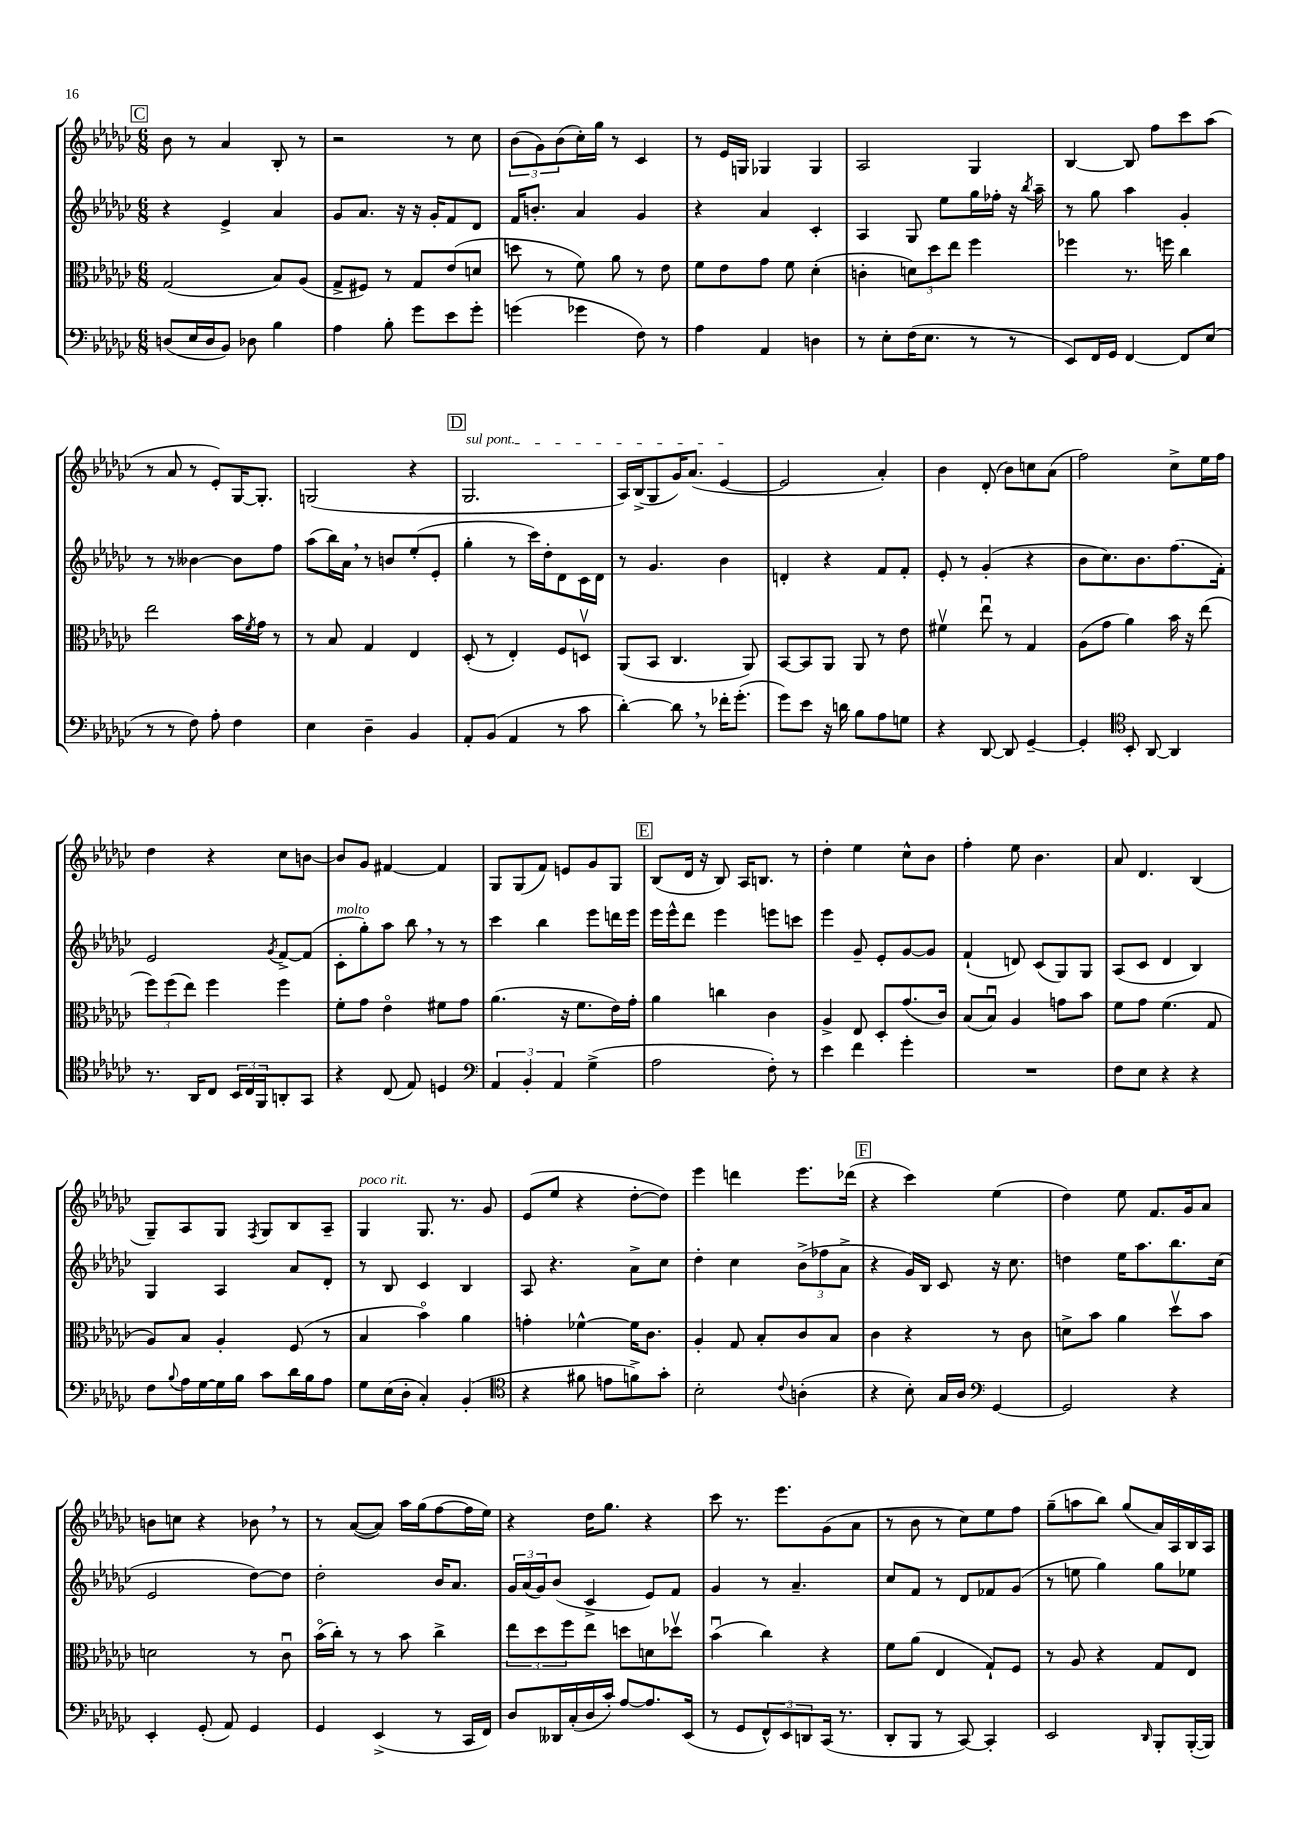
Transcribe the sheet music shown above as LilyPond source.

<<
\new StaffGroup <<
\new Staff = "s0" {
    \clef treble \key ges \major \numericTimeSignature \time 6/8
    \mark \markup { \box "C" } bes'8 r8 aes'4 bes8-. r8 |
    r2 r8 ces''8 |
    \tuplet 3/2 { bes'8( ges'8) bes'8( } ces''16-.) ges''16 r8 ces'4 |
    r8 ees'16 g16 ges4 ges4 |
    aes2 ges4 |
    bes4~ bes8 f''8 ces'''8 aes''8( |
    r8 aes'8 r8 ees'8-.) ges16~ ges8.-. |
    g2( r4 |
    \mark \markup { \box "D" } \once \override TextSpanner.bound-details.left.text = \markup { \italic "sul pont." } ges2.\startTextSpan |
    aes16) bes16->( ges8 ges'16) aes'8.( ees'4~\stopTextSpan |
    ees'2 aes'4-.) |
    bes'4 des'8-.( bes'8) c''8 aes'8( |
    f''2) ces''8-> ees''16 f''16 |
    des''4 r4 ces''8 b'8~ |
    b'8 ges'8 fis'4~ fis'4 |
    ges8 ges8( f'8) e'8 ges'8 ges8 |
    \mark \markup { \box "E" } bes8( des'16 r16 bes8) aes16 b8. r8 |
    des''4-. ees''4 ces''8-^ bes'8 |
    f''4-. ees''8 bes'4. |
    aes'8 des'4. bes4( |
    ges8--) aes8 ges8 \acciaccatura { f8 } ges8 bes8 aes8-- |
    ges4^\markup { \italic "poco rit." } ges8. r8. ges'8 |
    ees'8( ees''8 r4 des''8~-. des''8) |
    ees'''4 d'''4 ees'''8. des'''16( |
    \mark \markup { \box "F" } r4 ces'''4) ees''4( |
    des''4) ees''8 f'8. ges'16 aes'8 |
    b'8 c''8 r4 bes'8 \breathe r8 |
    r8 aes'8~( aes'8) aes''16 ges''16( f''8~ f''16 ees''16) |
    r4 des''16 ges''8. r4 |
    ces'''8 r8. ees'''8. ges'8( aes'8 |
    r8 bes'8 r8 ces''8) ees''8 f''8 |
    ges''8--( a''8 bes''8) ges''8( aes'16) aes16 bes16 aes16 \bar "|." |
}
\new Staff = "s1" {
    \clef treble \key ges \major \numericTimeSignature \time 6/8
    \mark \markup { \box "C" } r4 ees'4-> aes'4 |
    ges'8 aes'8. r16 r16 ges'16-. f'8 des'8 |
    f'16 b'8.-. aes'4 ges'4 |
    r4 aes'4 ces'4-. |
    aes4 ges8 ees''8 ges''16 fes''16-. r16 \acciaccatura { bes''8 } aes''16-- |
    r8 ges''8 aes''4 ges'4-. |
    r8 r8 beses'4~ beses'8 f''8 |
    aes''8( bes''16) aes'16 \breathe r8 b'8 ees''8-.( ees'8-. |
    \mark \markup { \box "D" } ges''4-. r8 ces'''16) des''16-. des'8 ces'16 des'16 |
    r8 ges'4. bes'4 |
    d'4-. r4 f'8 f'8-. |
    ees'8-. r8 ges'4-.( r4 |
    bes'8 ces''8.) bes'8. f''8.( f'16-.) |
    ees'2 \acciaccatura { ges'8 } f'8~-> f'8( |
    ces'8-.^\markup { \italic "molto" } ges''8-.) aes''8 bes''8 \breathe r8 r8 |
    ces'''4 bes''4 ees'''8 d'''16 ees'''16 |
    \mark \markup { \box "E" } ees'''16 ees'''16-^ des'''8 ees'''4 e'''8 c'''8 |
    ees'''4 ges'8-- ees'8-. ges'8~ ges'8 |
    f'4-!( d'8) ces'8( ges8) ges8 |
    aes8( ces'8 des'4 bes4) |
    ges4 aes4 aes'8 des'8-. |
    r8 bes8 ces'4 bes4 |
    aes8 r4. aes'8-> ces''8 |
    des''4-. ces''4 \tuplet 3/2 { bes'8->( fes''8 aes'8-> } |
    \mark \markup { \box "F" } r4 ges'16) bes16 ces'8 r16 ces''8. |
    d''4 ees''16 aes''8. bes''8. ces''16( |
    ees'2 des''8~) des''8 |
    des''2-. bes'16 aes'8. |
    \tuplet 3/2 { ges'16 aes'16( ges'16) } bes'8( ces'4-> ees'8) f'8 |
    ges'4 r8 aes'4.-- |
    ces''8 f'8 r8 des'8 fes'8 ges'8( |
    r8 e''8 ges''4) ges''8 ees''8 \bar "|." |
}
\new Staff = "s2" {
    \clef alto \key ges \major \numericTimeSignature \time 6/8
    \mark \markup { \box "C" } ges2( bes8) aes8( |
    ges8-> fis8) r8 ges8 ees'8( d'8 |
    d''8 r8 f'8) aes'8 r8 ees'8 |
    f'8 ees'8 ges'8 f'8 des'4-.( |
    c'4-. \tuplet 3/2 { d'8) des''8 ees''8 } f''4 |
    fes''4 r8. f''16 ces''4 |
    ees''2 bes'16 \acciaccatura { f'8 } ges'16 r8 |
    r8 bes8 ges4 ees4 |
    \mark \markup { \box "D" } des8-.( r8 ees4-.) f8 d8\upbow |
    aes,8( bes,8 ces4. aes,8) |
    bes,8~ bes,8 aes,8 aes,8 r8 ees'8 |
    fis'4\upbow ees''8\downbow r8 ges4 |
    aes8( ges'8 aes'4) bes'16 r16 ees''8( |
    \tuplet 3/2 { f''8) f''8( ees''8) } f''4 f''4 |
    f'8-. ges'8 ees'4\flageolet fis'8 ges'8 |
    aes'4.( r16 f'8. ees'16) ges'16-. |
    \mark \markup { \box "E" } aes'4 c''4 ces'4 |
    aes4-> ees8 des8-. ges'8.( ces'16) |
    bes8( bes8\downbow) aes4 g'8 bes'8 |
    f'8 ges'8 f'4.( ges8 |
    aes8) bes8 aes4-. f8( r8 |
    bes4 bes'4\flageolet) aes'4 |
    g'4-. fes'4~-^ fes'16 ces'8. |
    aes4-. ges8 bes8-. ces'8 bes8 |
    \mark \markup { \box "F" } ces'4 r4 r8 ces'8 |
    d'8-> bes'8 aes'4 des''8\upbow bes'8 |
    d'2 r8 ces'8\downbow |
    bes'16\flageolet( ces''16-.) r8 r8 bes'8 ces''4-> |
    \tuplet 3/2 { ees''8 des''8 f''8 } ees''8 d''8 d'8 des''8\upbow |
    bes'4\downbow( ces''4) r4 |
    f'8 aes'8( ees4 ges8-!) f8 |
    r8 aes8 r4 ges8 ees8 \bar "|." |
}
\new Staff = "s3" {
    \clef bass \key ges \major \numericTimeSignature \time 6/8
    \mark \markup { \box "C" } d8( ees16 d16 bes,8) des8 bes4 |
    aes4 bes8-. ges'8 ees'8 ges'8-. |
    g'4( ges'4 f8) r8 |
    aes4 aes,4 d4 |
    r8 ees8-. f16( ees8. r8 r8 |
    ees,8) f,16 ges,16 f,4~ f,8 ees8( |
    r8 r8 f8) aes8-. f4 |
    ees4 des4-- bes,4 |
    \mark \markup { \box "D" } aes,8-. bes,8( aes,4 r8 ces'8 |
    des'4~-.) des'8 \breathe r8 fes'16-. ges'8.-.( |
    ges'8) ees'8 r16 d'16 bes8 aes8 g8 |
    r4 des,8~ des,8 ges,4~-- |
    ges,4-. \clef tenor bes,8-. aes,8~ aes,4 |
    r8. aes,16 ces8 \tuplet 3/2 { bes,16 ces16 f,16 } a,8-. ges,8 |
    r4 ces8( ees8) d4 |
    \clef bass \tuplet 3/2 { aes,4 bes,4-. aes,4 } ges4->( |
    \mark \markup { \box "E" } aes2 f8-.) r8 |
    ees'4 f'4 ges'4-. |
    R2. |
    f8 ees8 r4 r4 |
    f8 \appoggiatura { bes8 } aes16 ges16~ ges16 bes16 ces'8 des'16 bes16 aes8 |
    ges8 ees16( des16-. ces4-.) bes,4-.( |
    \clef tenor r4 fis'8 e'8 f'8->) ges'8-. |
    bes2-. \appoggiatura { ces'8 } a4-.( |
    \mark \markup { \box "F" } r4 bes8-.) ges16 aes16 \clef bass ges,4~ |
    ges,2 r4 |
    ees,4-. ges,8-.( aes,8) ges,4 |
    ges,4 ees,4->( r8 ces,16 f,16) |
    des8 deses,16 ces16-.( des16 ces'16-.) aes8~ aes8. ees,16( |
    r8 ges,8 \tuplet 3/2 { f,8-^) ees,8 d,8 } ces,16( r8. |
    des,8-. bes,,8 r8 ces,8~) ces,4-. |
    ees,2 \grace { des,16 } bes,,8-. bes,,16~-.( bes,,16) \bar "|." |
}
>>
>>
\layout { \context { \Score \remove "Bar_number_engraver" } }
